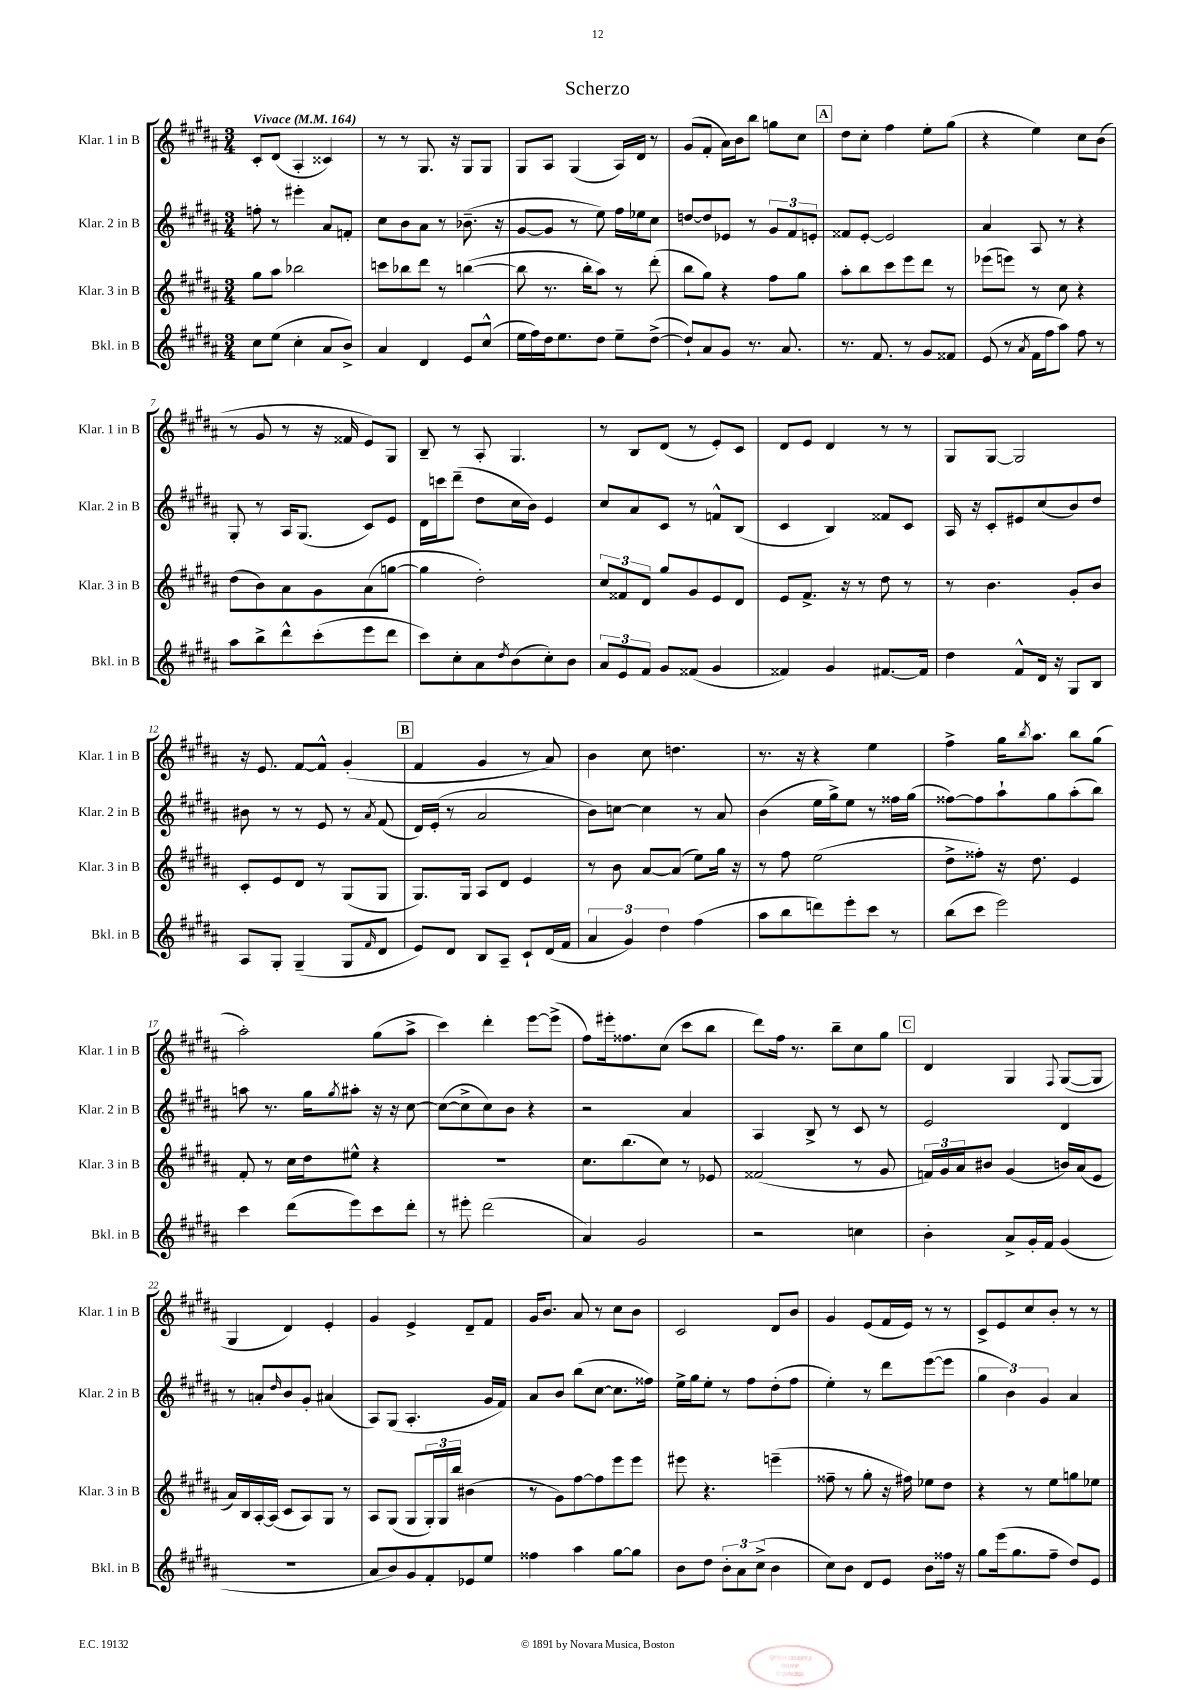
\header { title = "Scherzo" }
<<
\new StaffGroup <<
\new Staff = "s0" \with { instrumentName = "Klar. 1 in B" shortInstrumentName = "Klar. 1 in B" } {
    \clef treble \key b \major \numericTimeSignature \time 3/4 \tempo "Vivace" 4 = 164
    cis'8-. dis'8( ais4-. cisis'4) |
    r8 r8 gis8. r16 gis8 gis8 |
    gis8 ais8 gis4( ais16) dis'16 r8 |
    gis'8( fis'8-. ais'16) b'16 b''8 g''8 cis''8 |
    \mark \markup { \box "A" } dis''8 cis''8-. fis''4 e''8-. gis''8( |
    r4 e''4) cis''8 b'8( |
    r8 gis'8 r8 r16 fisis'16 e'8) gis8 |
    b8-- r8 ais8-. gis4. |
    r8 b8 dis'8( r8 e'8-.) cis'8 |
    dis'8 e'8 dis'4 r8 r8 |
    gis8 gis8~ gis2 |
    r16 e'8. fis'8~ fis'8-^ gis'4-.( |
    \mark \markup { \box "B" } fis'4 gis'4 r8 ais'8) |
    b'4 cis''8 d''4. |
    r8. r16 r4 e''4 |
    fis''4-> gis''16 \acciaccatura { b''8 } ais''8. b''8 gis''8( |
    ais''2-.) gis''8( ais''8-> |
    cis'''4) dis'''4-. e'''8~ e'''8->( |
    fis''8) eis'''16-. fisis''8. cis''8( cis'''8 b''8 |
    dis'''8) fis''16 r8. b''8-- cis''8 gis''8 |
    \mark \markup { \box "C" } dis'4 gis4 \appoggiatura { fis8 } gis8~( gis8 |
    gis4 dis'4) e'4-. |
    gis'4 e'4-> dis'8-- fis'8 |
    gis'16 b'8. ais'8 r8 cis''8 b'8 |
    cis'2 dis'8 b'8 |
    gis'4 e'8( fis'16 e'16) r8 r8 |
    cis'8-> e'8 cis''8 b'8-. r8 r8 \bar "|." |
}
\new Staff = "s1" \with { instrumentName = "Klar. 2 in B" shortInstrumentName = "Klar. 2 in B" } {
    \clef treble \key b \major \numericTimeSignature \time 3/4
    f''8-. r8 eis'''4-. ais'8 f'8-. |
    cis''8 b'8 ais'8 r8 bes'8.--( r16 |
    gis'8~ gis'8 r8 e''8) fis''16 ees''16 cis''8 |
    d''8~ d''8 ees'8 r8 \tuplet 3/2 { gis'8 fis'8 e'8-. } |
    \mark \markup { \box "A" } fisis'8 e'8~-. e'2 |
    ais'4 ais8 r8 r4 |
    gis8-. r8 ais16 gis8.( cis'8) e'8 |
    dis'16 c'''16 dis'''8--( dis''8 cis''16 b'16) e'4 |
    cis''8 ais'8 cis'8 r8 f'8-^ b8( |
    cis'4 b4) fisis'8 cis'8 |
    ais16 r16 cis'8-. eis'8 cis''8( b'8) dis''8 |
    bis'8 r8 r8 e'8 r8 \acciaccatura { ais'8 } fis'8( |
    \mark \markup { \box "B" } dis'16) e'16-.( r8 ais'2 |
    b'8) c''8~ c''4 r8 ais'8 |
    b'4( e''16 gis''16->) e''8 r8 fisis''16 gis''16( |
    fisis''8~) fisis''8 ais''8-! gis''8 ais''8-.( b''8) |
    a''8 r8. gis''16 \acciaccatura { gis''8 } ais''8-. r16 r16 cis''8~ |
    cis''8~( cis''8-> cis''8) b'8 r4 |
    r2 ais'4 |
    ais4 b8-> r8 cis'8 r8 |
    \mark \markup { \box "C" } e'2 dis'4 |
    r8 a'8-. \grace { dis''16 } b'8 gis'8-. ais'4( |
    ais8) gis8( ais4.-. gis'16 fis'16) |
    ais'8 b'8 b''8( cis''8~ cis''8. fisis''16) |
    e''16-> gis''16 e''8-. r8 fis''8 dis''8-.( fis''8 |
    e''4-.) r8 dis'''8 e'''8~( e'''8 |
    \tuplet 3/2 { gis''4 b'4) gis'4 } ais'4 \bar "|." |
}
\new Staff = "s2" \with { instrumentName = "Klar. 3 in B" shortInstrumentName = "Klar. 3 in B" } {
    \clef treble \key b \major \numericTimeSignature \time 3/4
    gis''8 ais''8 bes''2 |
    c'''8 bes''8 dis'''8 r8 b''4~( |
    b''8 r8. b''16-. ais''8) r8 dis'''8-.( |
    b''8 gis''8) r4 fis''8 gis''8 |
    \mark \markup { \box "A" } ais''8-. b''8 cis'''8 e'''8 dis'''8 r8 |
    ees'''8( e'''8) r8 cis''8 r4 |
    dis''8( b'8) ais'8 gis'8 ais'8( g''8~ |
    g''4 dis''2-.) |
    \tuplet 3/2 { cis''8 fisis'8 dis'8 } gis''8 gis'8 e'8 dis'8 |
    e'8 fis'8.-> r16 r8 dis''8 r8 |
    r8 b'4. gis'8-. b'8 |
    cis'8-. e'8 dis'8 r8 gis8( gis8 |
    \mark \markup { \box "B" } gis8.) gis16 ais8 dis'8 e'4 |
    r8 b'8 ais'8~ ais'8( e''8) gis''16 r16 |
    r8 fis''8 e''2( |
    dis''8-> fisis''8-.) r16 dis''8. e'4 |
    fis'8-. r8 cis''16 dis''16 eis''8-^ r4 |
    R2. |
    cis''8. b''8.( cis''8) r8 ees'8 |
    fisis'2( r8 gis'8 |
    \mark \markup { \box "C" } \tuplet 3/2 { f'16) gis'16 ais'16 } bis'8 gis'4( b'16) ais'16( e'8 |
    ais'16) b16 ais16~-. ais16( cis'8 ais8) gis8 r8 |
    ais8 gis8( gis8 \tuplet 3/2 { gis16-.) gis16 b''16 } bis'4( |
    r8 gis'8) fis''8~ fis''8 e'''8 e'''8 |
    eis'''8 r4. e'''4--( |
    fisis''8-- r8 gis''8-. r16 fis''16) ees''8 dis''8 |
    r4 r8 e''8 g''8 ees''8 \bar "|." |
}
\new Staff = "s3" \with { instrumentName = "Bkl. in B" shortInstrumentName = "Bkl. in B" } {
    \clef treble \key b \major \numericTimeSignature \time 3/4
    cis''8 e''8( cis''4-. ais'8 b'8->) |
    ais'4 dis'4 e'8 cis''8-^( |
    e''16 fis''16) dis''16 e''8. dis''8 e''8-- dis''8~->( |
    dis''8-!) ais'8 gis'8 r8. ais'8. |
    \mark \markup { \box "A" } r8. fis'8. r8 gis'8 fisis'8 |
    e'8( r8 \acciaccatura { ais'8 } fis'16 fis''16 ais''8) fis''8 r8 |
    ais''8 b''8-> dis'''8-^ cis'''8-.( e'''8 dis'''8 |
    cis'''8) cis''8-. ais'8 \acciaccatura { dis''8 } b'8( cis''8-.) b'8 |
    \tuplet 3/2 { ais'8 e'8 fis'8 } gis'8 fisis'8( gis'4 |
    fisis'4) gis'4 fis'8.~ fis'16 |
    dis''4 fis'8-^ dis'16 r16 gis8 b8 |
    ais8 gis8-. gis4--( gis8 \grace { fis'16 } dis'8 |
    \mark \markup { \box "B" } e'8) dis'8 b8 ais8-- cis'8-! dis'16( fis'16 |
    \tuplet 3/2 { ais'4 gis'4) dis''4 } fis''4( |
    ais''8 b''8 d'''8) e'''8-. cis'''8 r8 |
    b''8( cis'''8 e'''2) |
    cis'''4 dis'''8( e'''8) cis'''8 dis'''8-. |
    r8 eis'''8-. dis'''2( |
    ais'4) gis'2 |
    r2 c''4 |
    \mark \markup { \box "C" } b'4-. ais'8-> gis'16-. fis'16 gis'4( |
    R2. |
    ais'8 b'8) gis'8 fis'8-. ees'8 e''8 |
    fisis''4 ais''4 gis''8~ gis''8 |
    b'8 dis''8 \tuplet 3/2 { b'8-. ais'8 cis''8->( } b'4 |
    cis''8) b'8 dis'8 e'8 b'8 fisis''16 r16 |
    gis''8 e'''16( gis''8. fis''8-- dis''8) e'8 \bar "|." |
}
>>
>>
